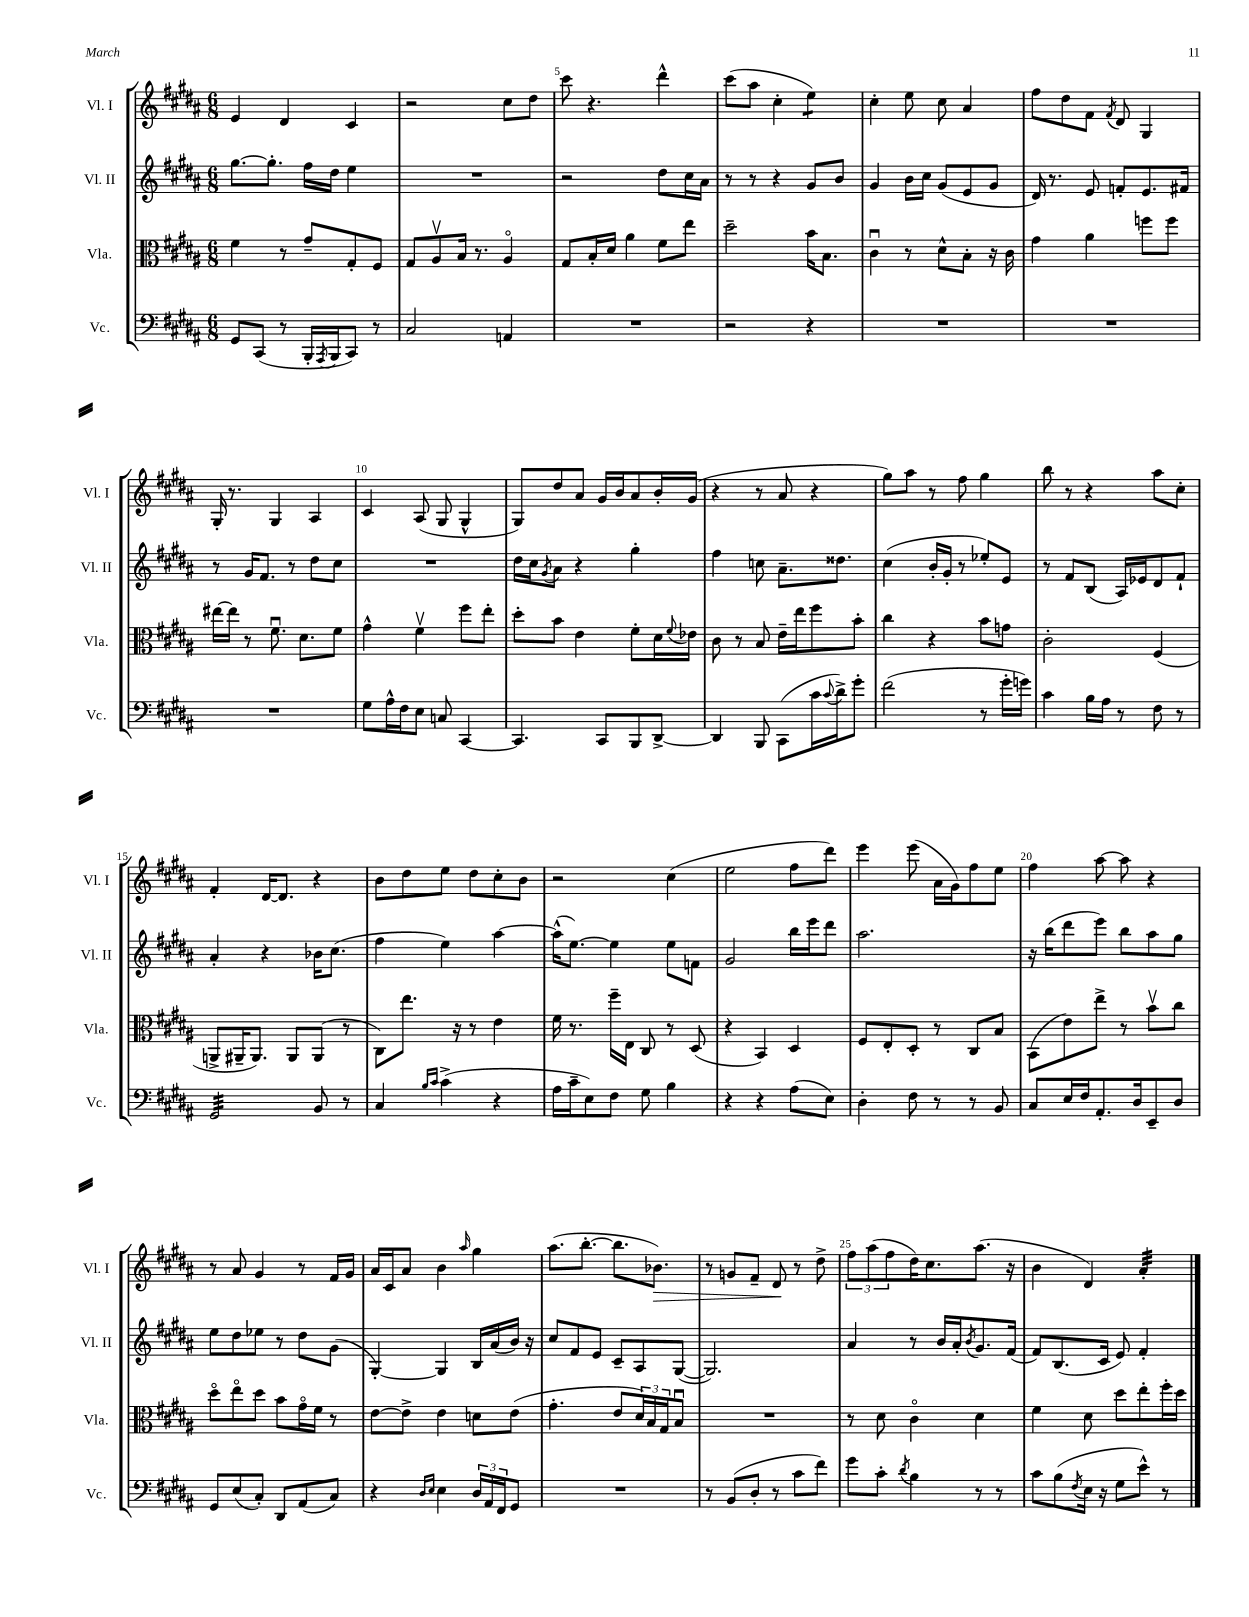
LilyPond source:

<<
\new StaffGroup <<
\new Staff = "s0" \with { instrumentName = "Vl. I" shortInstrumentName = "Vl. I" } {
    \clef treble \key b \major \numericTimeSignature \time 6/8
    e'4 dis'4 cis'4 |
    r2 cis''8 dis''8 |
    cis'''8 r4. dis'''4-^ |
    cis'''8( ais''8 cis''4-. e''4:8) |
    cis''4-. e''8 cis''8 ais'4 |
    fis''8 dis''8 fis'8 \acciaccatura { fis'8 } dis'8 gis4 |
    gis16-. r8. gis4 ais4 |
    cis'4 ais8( gis8 gis4-^ |
    gis8) dis''8 ais'8 gis'16 b'16 ais'8 b'16-. gis'16( |
    r4 r8 ais'8 r4 |
    gis''8) ais''8 r8 fis''8 gis''4 |
    b''8 r8 r4 ais''8 cis''8-. |
    fis'4-. dis'16~ dis'8. r4 |
    b'8 dis''8 e''8 dis''8 cis''8-. b'8 |
    r2 cis''4( |
    e''2 fis''8 dis'''8) |
    e'''4 e'''8( ais'16 gis'16) fis''8 e''8 |
    fis''4 ais''8~ ais''8 r4 |
    r8 ais'8 gis'4 r8 fis'16 gis'16 |
    ais'16 cis'16 ais'8 b'4 \grace { ais''16 } gis''4 |
    ais''8.( b''8.~-. b''8. bes'8.\>) |
    r8 g'8 fis'8-- dis'8\! r8 dis''8-> |
    \tuplet 3/2 { fis''8 ais''8( fis''8 } dis''16) cis''8. ais''8.( r16 |
    b'4 dis'4) ais'4:32-. \bar "|." |
}
\new Staff = "s1" \with { instrumentName = "Vl. II" shortInstrumentName = "Vl. II" } {
    \clef treble \key b \major \numericTimeSignature \time 6/8
    gis''8.~ gis''8.-. fis''16 dis''16 e''4 |
    R2. |
    r2 dis''8 cis''16 ais'16 |
    r8 r8 r4 gis'8 b'8 |
    gis'4 b'16 cis''16 gis'8( e'8 gis'8 |
    dis'16) r8. e'8 f'8-. e'8. fis'16 |
    r8 gis'16 fis'8. r8 dis''8 cis''8 |
    R2. |
    dis''16 cis''16 \acciaccatura { gis'8 } ais'8 r4 gis''4-. |
    fis''4 c''8 ais'8.-- disis''8. |
    cis''4( b'16-. gis'16-. r8 ees''8-.) e'8 |
    r8 fis'8 b8( ais16) ees'16 dis'8 fis'8-! |
    ais'4-. r4 bes'16 cis''8.( |
    fis''4 e''4) ais''4~ |
    ais''16-^( e''8.~) e''4 e''8 f'8 |
    gis'2 b''16 e'''16 dis'''8 |
    ais''2. |
    r16 b''16( dis'''8 e'''8) b''8 ais''8 gis''8 |
    e''8 dis''8 ees''8 r8 dis''8 gis'8( |
    gis4~-.) gis4 b16 ais'16( b'16) r16 |
    cis''8 fis'8 e'8 cis'8-- ais8 gis8~( |
    gis2.) |
    ais'4 r8 b'16 ais'16-. \acciaccatura { b'8 } gis'8. fis'16( |
    fis'8) b8.( cis'16 e'8) fis'4-. \bar "|." |
}
\new Staff = "s2" \with { instrumentName = "Vla." shortInstrumentName = "Vla." } {
    \clef alto \key b \major \numericTimeSignature \time 6/8
    fis'4 r8 gis'8-- gis8-. fis8 |
    gis8 ais8\upbow b16 r8. ais4\flageolet |
    gis8 b16-. dis'16 ais'4 fis'8 e''8 |
    dis''2-- b'16 b8. |
    cis'4\downbow r8 dis'8-^ b8-. r16 cis'16 |
    gis'4 ais'4 f''8 f''8 |
    eis''16~ eis''16 r8 fis'8.\downbow dis'8. fis'8 |
    gis'4-^ fis'4\upbow fis''8 e''8-. |
    dis''8-. b'8 e'4 fis'8-. dis'16 \appoggiatura { fis'8 } ees'16 |
    cis'8 r8 b8 e'16-- e''16 fis''8 b'8-. |
    cis''4 r4 b'8 g'8 |
    cis'2-. fis4( |
    a,8-> ais,16-- ais,8.) ais,8 ais,8( r8 |
    cis8) e''8. r16 r8 e'4 |
    fis'16 r8. fis''16-- e16 cis8 r8 dis8( |
    r4 b,4) dis4 |
    fis8 e8-. dis8-. r8 cis8 b8 |
    b,8( e'8) e''8-> r8 b'8\upbow cis''8 |
    dis''8\flageolet e''8\flageolet dis''8 b'8 gis'16\flageolet fis'16 r8 |
    e'8~ e'8-> e'4 d'8 e'8( |
    gis'4.-. e'8 \tuplet 3/2 { dis'16) b16 gis16 } b8\downbow |
    R2. |
    r8 dis'8 cis'4\flageolet dis'4 |
    fis'4 dis'8 dis''8 e''8-. fis''16-. dis''16 \bar "|." |
}
\new Staff = "s3" \with { instrumentName = "Vc." shortInstrumentName = "Vc." } {
    \clef bass \key b \major \numericTimeSignature \time 6/8
    gis,8 cis,8( r8 b,,16-. \acciaccatura { ais,,8 } b,,16 cis,8) r8 |
    cis2 a,4 |
    R2. |
    r2 r4 |
    R2. |
    R2. |
    R2. |
    gis8 ais16-^ fis16 e8 c8 cis,4~ |
    cis,4. cis,8 b,,8 dis,8~-> |
    dis,4 b,,8 cis,8( cis'16 \appoggiatura { cis'8 } dis'16->) gis'8-. |
    fis'2( r8 gis'16-. g'16) |
    cis'4 b16 ais16 r8 fis8 r8 |
    gis,2:32 b,8 r8 |
    cis4 \grace { b16 cis'16 } cis'4->( r4 |
    ais16 cis'16-- e8) fis8 gis8 b4 |
    r4 r4 ais8( e8) |
    dis4-. fis8 r8 r8 b,8 |
    cis8 e16 fis16 ais,8.-. dis16 e,8-- dis8 |
    gis,8 e8( cis8-.) dis,8 ais,8( cis8) |
    r4 \grace { dis16 e16 } e4 \tuplet 3/2 { dis16 ais,16 fis,16 } gis,8 |
    R2. |
    r8 b,8( dis8-. r8 cis'8 fis'8) |
    gis'8 cis'8-. \acciaccatura { dis'8 } b4 r8 r8 |
    cis'8 b8( \acciaccatura { fis8 } e16 r16 gis8 e'8-^) r8 \bar "|." |
}
>>
>>
\layout { \context { \Score currentBarNumber = #3 \override BarNumber.break-visibility = ##(#f #t #t) barNumberVisibility = #(every-nth-bar-number-visible 5) } }
